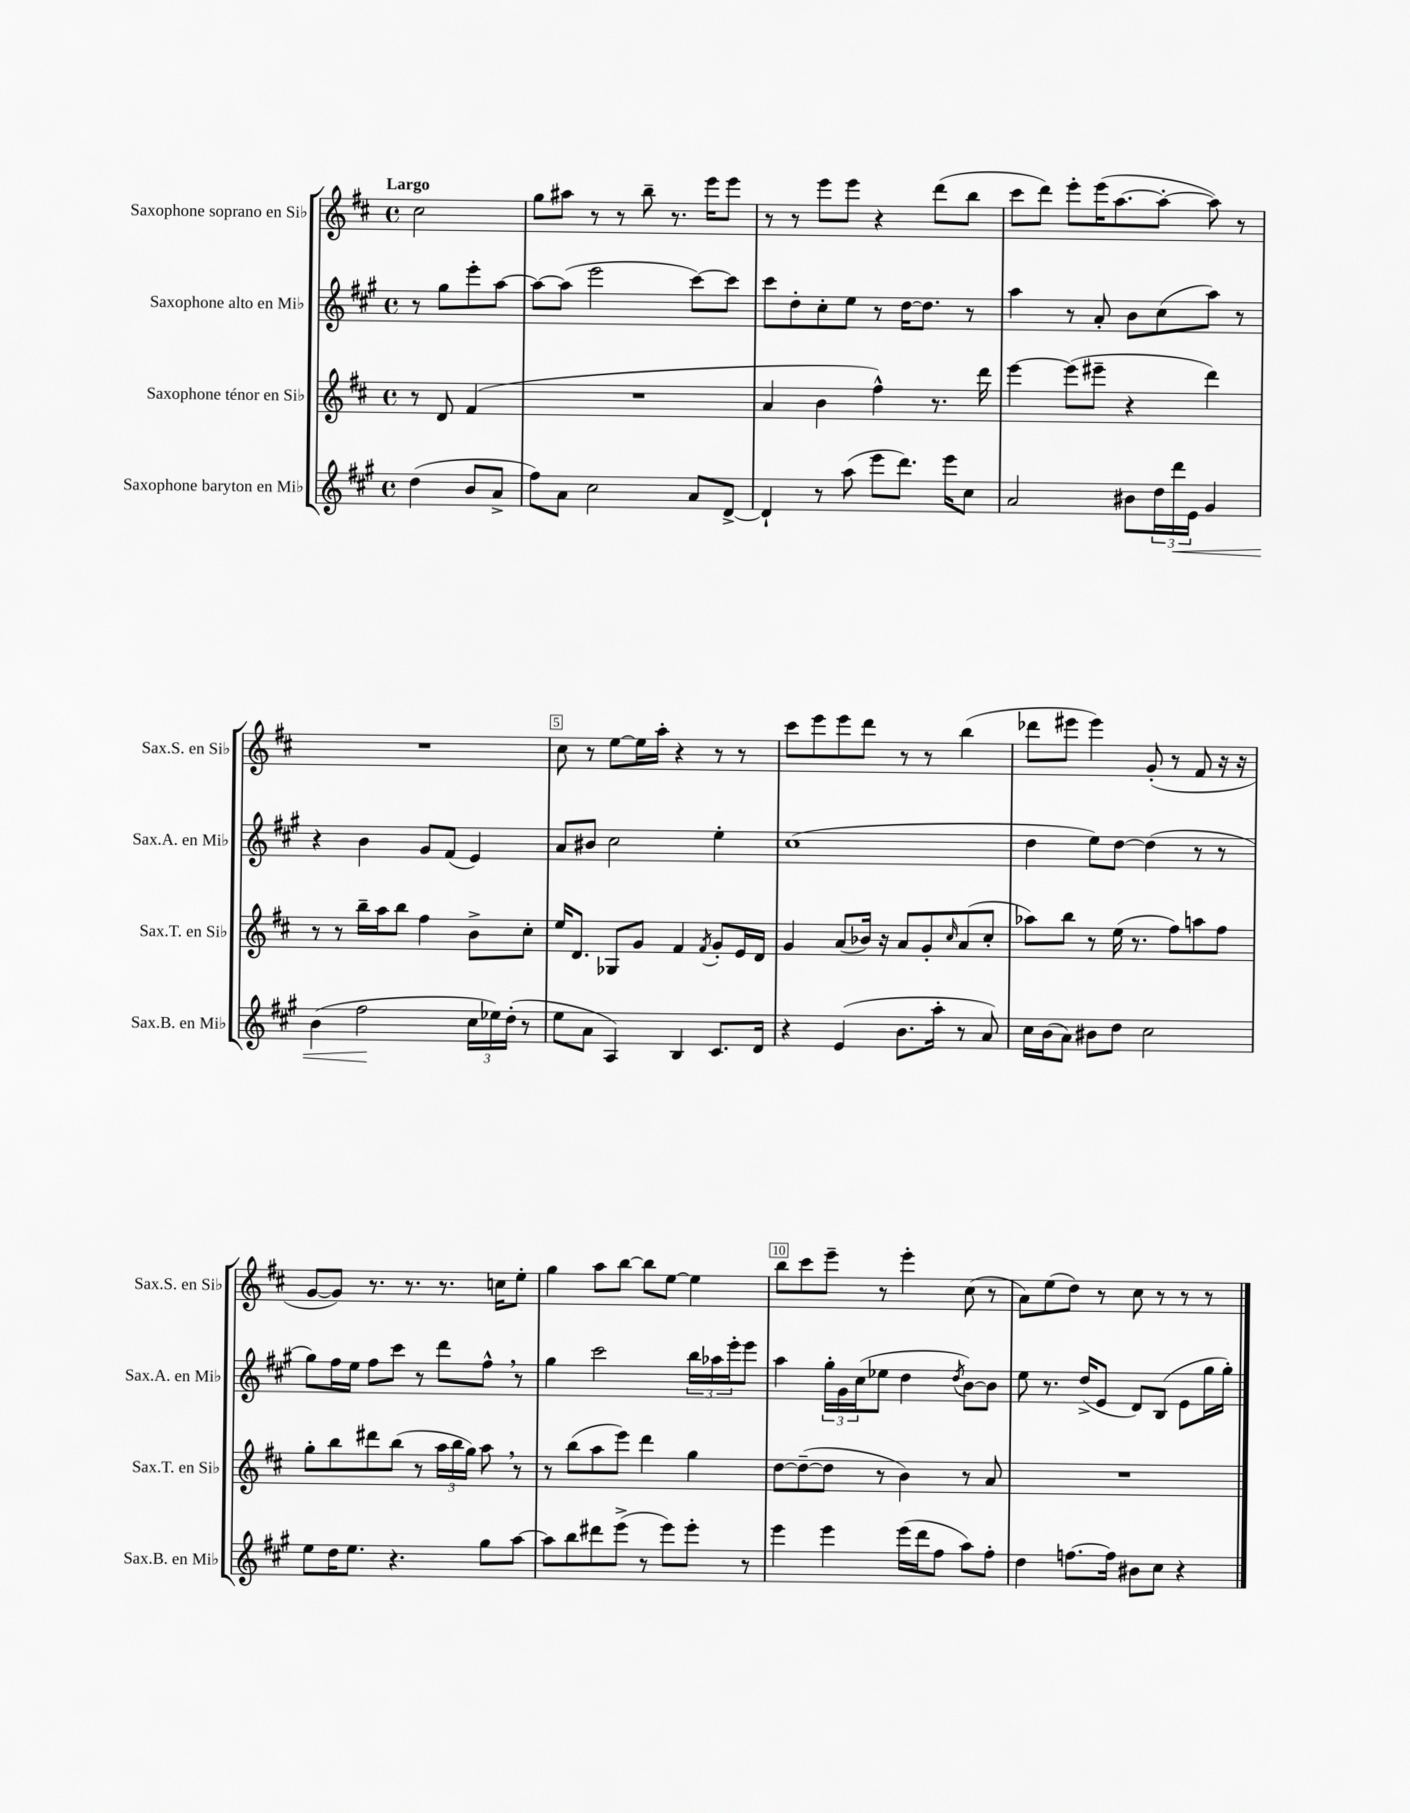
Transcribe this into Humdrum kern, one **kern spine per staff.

**kern	**kern	**kern	**kern
*staff4	*staff3	*staff2	*staff1
*clefG2	*clefG2	*clefG2	*clefG2
*k[f#c#g#]	*k[f#c#]	*k[f#c#g#]	*k[f#c#]
*M4/4	*M4/4	*M4/4	*M4/4
*met(c)	*met(c)	*met(c)	*met(c)
(4dd	8r	8r	2cc#
.	8d	8gg#	.
8b	(4f#	8eee'	.
8a^	.	[8aa	.
=	=	=	=
8ff#)	1r	8aa_	8gg
8a	.	(8aa]	8aa#
2cc#	.	2eee	8r
.	.	.	8r
.	.	.	8bb~
.	.	.	8.r
8a	.	[8ccc#)	.
.	.	.	16eee
[8d^	.	8ccc#]	8eee
=	=	=	=
4d`]	4a	8ccc#	8r
.	.	8dd'	8r
8r	4b	8cc#'	8eee
(8aa	.	8ee	8eee
8eee	4ff#^^)	8r	4r
8.ddd)	.	[16dd	.
.	.	8.dd]	.
.	8.r	.	(8ddd
16eee	.	.	.
8cc#	.	8r	8bb
.	16ddd	.	.
=	=	=	=
2a	[4eee	4aa	8ccc#
.	.	.	8ddd)
.	(8eee]	8r	8eee'
.	8eee#~	8a'	(16eee
.	.	.	[8.aa
8b#	4r	8b	.
24dd	.	(8cc#	8aa'_
24ddd	.	.	.
24e	.	.	.
4g#	4ddd)	8aa)	8aa])
.	.	8r	8r
=	=	=	=
(4b	8r	4r	1r
.	8r	.	.
2ff#	16bb~	4b	.
.	16aa	.	.
.	8bb	.	.
.	4ff#	8g#	.
.	.	(8f#	.
24cc#	8b^	4e)	.
24ee-)	.	.	.
(24dd'	.	.	.
8r	8cc#'	.	.
=	=	=	=
8ee	16ee	8a	8cc#
.	8.d	.	.
8a	.	8b#	8r
4A)	8G-	2cc#	[8ee
.	8g	.	16ee]
.	.	.	16aa'
4B	4f#	.	4r
.	8qf#	.	.
8.c#	8g'	4ee'	8r
.	16e	.	8r
16d	16d	.	.
=	=	=	=
4r	4g	(1cc#	8ccc#
.	.	.	8eee
(4e	(8a	.	8eee
.	16b-)	.	8ddd
.	16r	.	.
8.b	8a	.	8r
.	8g'	.	8r
16aa'	.	.	.
.	16qqcc#	.	.
8r	(8a	.	(4bb
8a)	8cc#'	.	.
=	=	=	=
16cc#	8aa-)	4dd	8ddd-
(16b	.	.	.
8a)	8bb	.	8eee#
8b#	8r	8ee)	4eee#)
8dd	(16ee	[8dd	.
.	8.r	.	.
2cc#	.	(4dd]	(8g'
.	8ff#)	.	8r
.	8aa	8r	8f#
.	8ff#	8r	16r
.	.	.	16r
=	=	=	=
8ee	8gg'	8gg#)	[8g
16dd	8bb	16ff#	8g])
8.ee	.	16ee	.
.	8ddd#	8ff#	8.r
4.r	(8bb	8ccc#	.
.	.	.	8.r
.	8r	8r	.
.	24aa	8ddd	8.r
.	24bb	.	.
.	24gg)	.	.
8gg#	8aa	8ff#^^	.
.	.	.	16cc
[8aa	8r	8r	8ee'
=	=	=	=
8aa]	8r	4gg#	4gg
8bb	(8bb	.	.
8ddd#	8aa	2ccc#	8aa
(8eee^	8eee)	.	[8bb
8r	4ddd	.	8bb]
8eee)	.	.	[8ee
8eee'	4gg	24bb	4ee]
.	.	24aa-	.
.	.	24eee'	.
8r	.	8eee	.
=	=	=	=
4eee	[8dd	4aa	8bb
.	(8dd~_	.	8ccc#
4eee	8dd]	24gg#'	8eee~
.	.	24g#	.
.	.	(24cc#	.
.	8r	8ee-	8r
(16eee	4b)	4dd	4eee'
16ddd	.	.	.
8ff#	.	.	.
.	.	8qdd	.
8aa)	8r	[8b)	(8cc#
8ff#'	8a	8b]	8r
=	=	=	=
4dd	1r	8ee	8a)
.	.	8.r	(8ee
[8.ff	.	.	8dd)
.	.	(16dd^	.
.	.	8e	8r
16ff]	.	.	.
8b#	.	8d)	8cc#
8cc#	.	(8B	8r
4r	.	8e	8r
.	.	16gg#	8r
.	.	16gg#')	.
==	==	==	==
*-	*-	*-	*-
